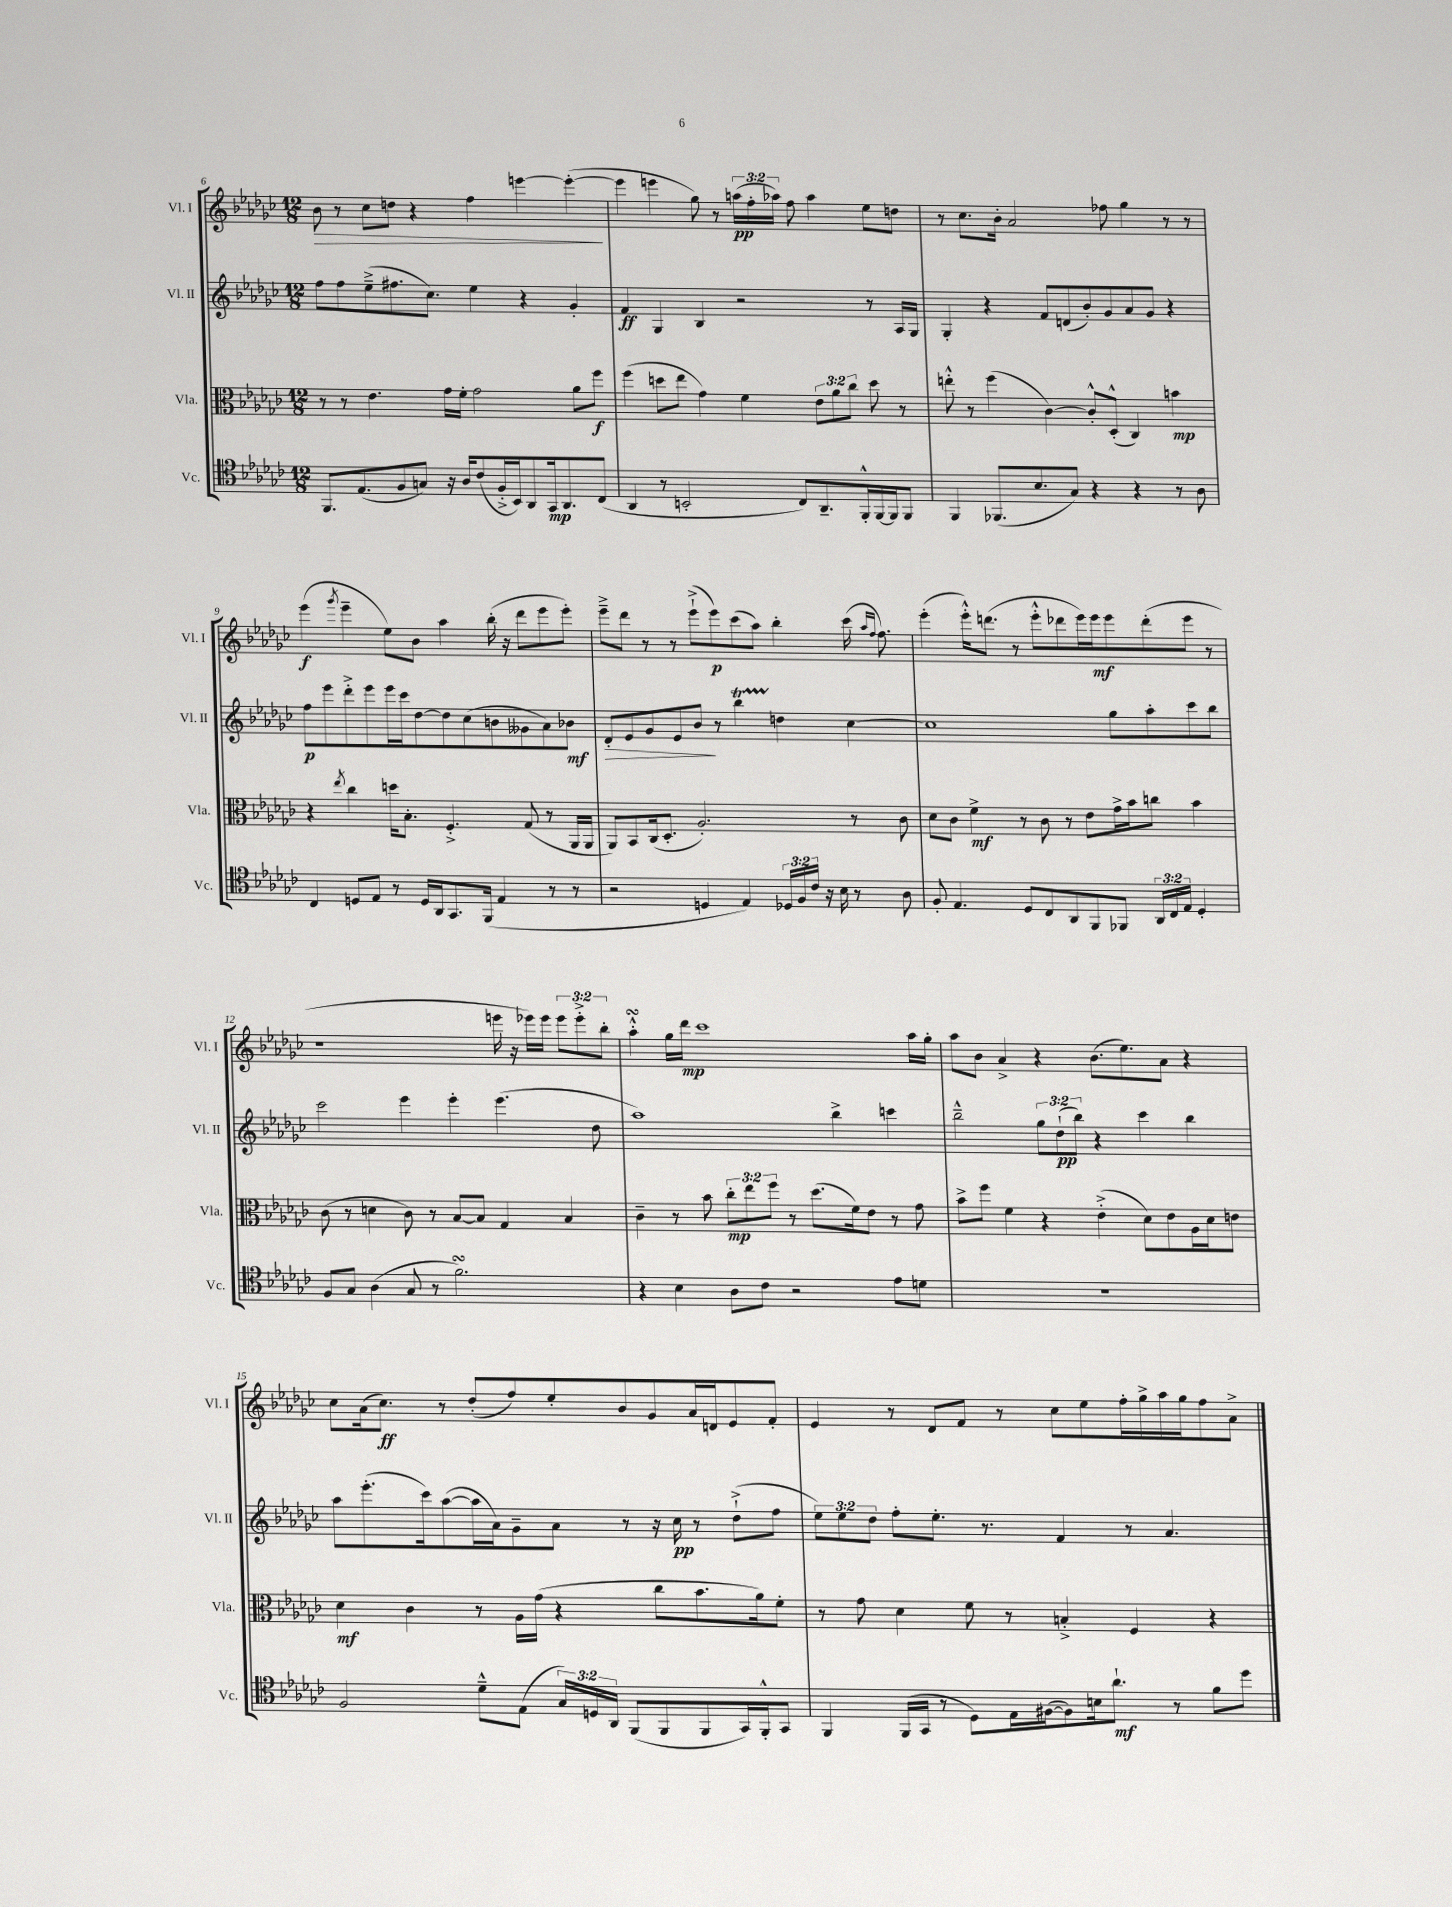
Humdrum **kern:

**kern	**kern	**kern	**kern
*staff4	*staff3	*staff2	*staff1
*clefC4	*clefC3	*clefG2	*clefG2
*k[b-e-a-d-g-c-]	*k[b-e-a-d-g-c-]	*k[b-e-a-d-g-c-]	*k[b-e-a-d-g-c-]
*M12/8	*M12/8	*M12/8	*M12/8
8.FF	8r	8ff	8b-
.	8r	8ff	8r
(8.E-	.	.	.
.	4.e-	(8ee-~^	8cc-
8F	.	8.ff#	8dd
8G)	.	.	4r
.	.	8.cc-)	.
16r	16g-	.	.
16A-	16f'	.	.
(8c-	2g-	4ee-	4ff
16F'^	.	.	.
16BB-)	.	.	.
8AA-	.	4r	[4eee
16GG-	.	.	.
8.AA-	.	.	.
.	8a-	4g-'	(4eee'_
(8C-	8ff	.	.
=	=	=	=
4AA-	(4ff	4f	4eee]
8r	8dd	4G-	4eee
2BB'	8ee-	.	.
.	4g-)	4B-	8gg-)
.	.	.	8r
.	4f	2r	(24aa
.	.	.	24ff'
.	.	.	24aa-)
8C-)	.	.	8ff
8.AA-~	12e-	.	4aa-
.	12a-	.	.
.	12cc-	.	.
16FF'^^	.	.	.
[16FF	8dd	8r	8ee-
16FF]	.	.	.
8FF	8r	16A-	8dd
.	.	16G-	.
=	=	=	=
4FF	8ee'^^	4G-'	8r
.	8r	.	8.cc-
(8.FF-	(4ff	4r	.
.	.	.	16b-'
.	.	.	2a-
8.B-	.	.	.
.	[4c-)	8f	.
8G-)	.	(8d	.
4r	8c-'^^]	8b-')	.
.	(8D-'^^	8g-	8ff-
4r	4C-)	8a-	4gg-
.	.	8g-	.
8r	4b	4r	8r
8A-	.	.	8r
=	=	=	=
4C-	4r	8ff	(4eee-
.	.	8eee-	.
.	8qee-	.	8qggg-
8D	4cc-	8ddd-'^	4eee-~
8E-	.	8eee-	.
8r	16dd	16eee-	8ee-)
.	8.B-'	16ccc-	.
16D	.	[8dd-	8b-
16AA-	.	.	.
8.GG-	4.F'^	8dd-]	4aa-
.	.	(8cc-	.
(16FF	.	.	.
4E-	.	8b	(16bb-'
.	.	.	16r
.	(8G-	8g--	8ddd-
8r	8r	8a-)	8eee-
8r	16AA-	8b-	8eee-')
.	16AA-	.	.
=	=	=	=
2r	8AA-)	8d-'	8eee-~^
.	8BB-	8e-	8ddd-
.	(16C-	8g-	8r
.	8.D-'	.	.
.	.	8e-	8r
4D	2.A-')	8b-	(8eee-`^
.	.	8r	8eee-)
4E-)	.	4bb-	(8ccc-
.	.	.	8aa-)
24D-	.	4dd	4bb-'
24F	.	.	.
24c-	.	.	.
16r	.	.	.
16B-	.	.	.
8r	8r	[4cc-	(16ccc-
.	.	.	16qqaa-
.	.	.	16qqff
.	.	.	8.ff)
8A-	8c-	.	.
=	=	=	=
8F'	8d-	1cc-]	(4eee-'
4.E-	8c-	.	.
.	4f^	.	16eee-'^^)
.	.	.	(8.ddd
8D-	8r	.	8r
8C-	8c-	.	8eee-'^^
8AA-	8r	.	8ddd-
8FF	8e-	.	16eee-)
.	.	.	16eee-
8FF-	16g-^	8gg-	8eee-
.	16b-	.	.
24AA-	8cc	8aa-'	(8ddd-'
24C-	.	.	.
24E-	.	.	.
4D-'	4b-	8ccc-	8eee-
.	.	8bb-	8r
=	=	=	=
8F	(8c-	2ccc-	1r
8G-	8r	.	.
(4A-	4d	.	.
8G-	8c-)	4eee-	.
8r	8r	.	.
2.f)	[8B-	4eee-'	.
.	8B-]	.	.
.	4G-	(4.eee-	16eee
.	.	.	16r
.	.	.	16eee-)
.	.	.	16eee-
.	4B-	.	12eee-
.	.	.	12eee-'^
.	.	8dd-	.
.	.	.	12bb-'
=	=	=	=
4r	4c-~	1aa-)	4aa-'^^
4B-	8r	.	16gg-
.	.	.	16ddd-
.	8b-	.	1ccc-
8A-	12cc-'	.	.
.	12ee-	.	.
8c-	.	.	.
.	12ff	.	.
2r	8r	.	.
.	(8.dd-	.	.
.	.	4bb-^	.
.	16f)	.	.
.	8e-	.	.
8e-	8r	4ccc	.
8d	8g-	.	16aa-
.	.	.	16gg-'
=	=	=	=
1.r	8b-^	2bb-~^^	8aa-
.	8ff	.	8b-
.	4f	.	4a-^
.	4r	12gg-	4r
.	.	(12dd-`	.
.	.	12bb-)	.
.	(4e-'^	4r	(8.b-
.	.	.	8.ee-)
.	8d-)	4ccc-	.
.	8e-	.	8a-
.	16A-	4bb-	4r
.	16d-	.	.
.	8e	.	.
=	=	=	=
2F	4d-	8aa-	8cc-
.	.	(8.eee-'	(16a-
.	.	.	8.cc-)
.	4c-	.	.
.	.	16ccc-)	.
.	.	([8aa-	8r
8d-~^^	8r	16aa-]	(8dd-'
.	.	16a-)	.
(8E-	16A-	8g-~	8ff)
.	(16g-	.	.
24G-)	4r	8a-	8ee-'
24D	.	.	.
24AA-	.	.	.
(8FF	.	8r	8b-
8FF	8cc-	16r	8g-
.	.	16cc-	.
8FF	8.b-	8r	16a-
.	.	.	16d
16GG-)	.	(8dd-`^	8e-
16FF'^^	16a-)	.	.
8GG-	8f'	8ff	8f'
=	=	=	=
4FF	8r	12ee-)	4e-
.	.	12ee-	.
.	8g-	.	.
.	.	12dd-	.
(16FF	4d-	8ff'	8r
16GG-	.	.	.
8r	.	8.ee-'	8d-
8D-)	8f	.	8f
.	.	8.r	.
16E-	8r	.	8r
([16F#	.	.	.
8F#])	4B'^	4f	8cc-
16B	.	.	8ee-
8.a-`	.	.	.
.	4F	8r	16ff'
.	.	.	16gg-^
8r	.	4.a-	16aa-
.	.	.	16gg-
8f	4r	.	8ff
8dd-	.	.	8a-^
==	==	==	==
*-	*-	*-	*-
